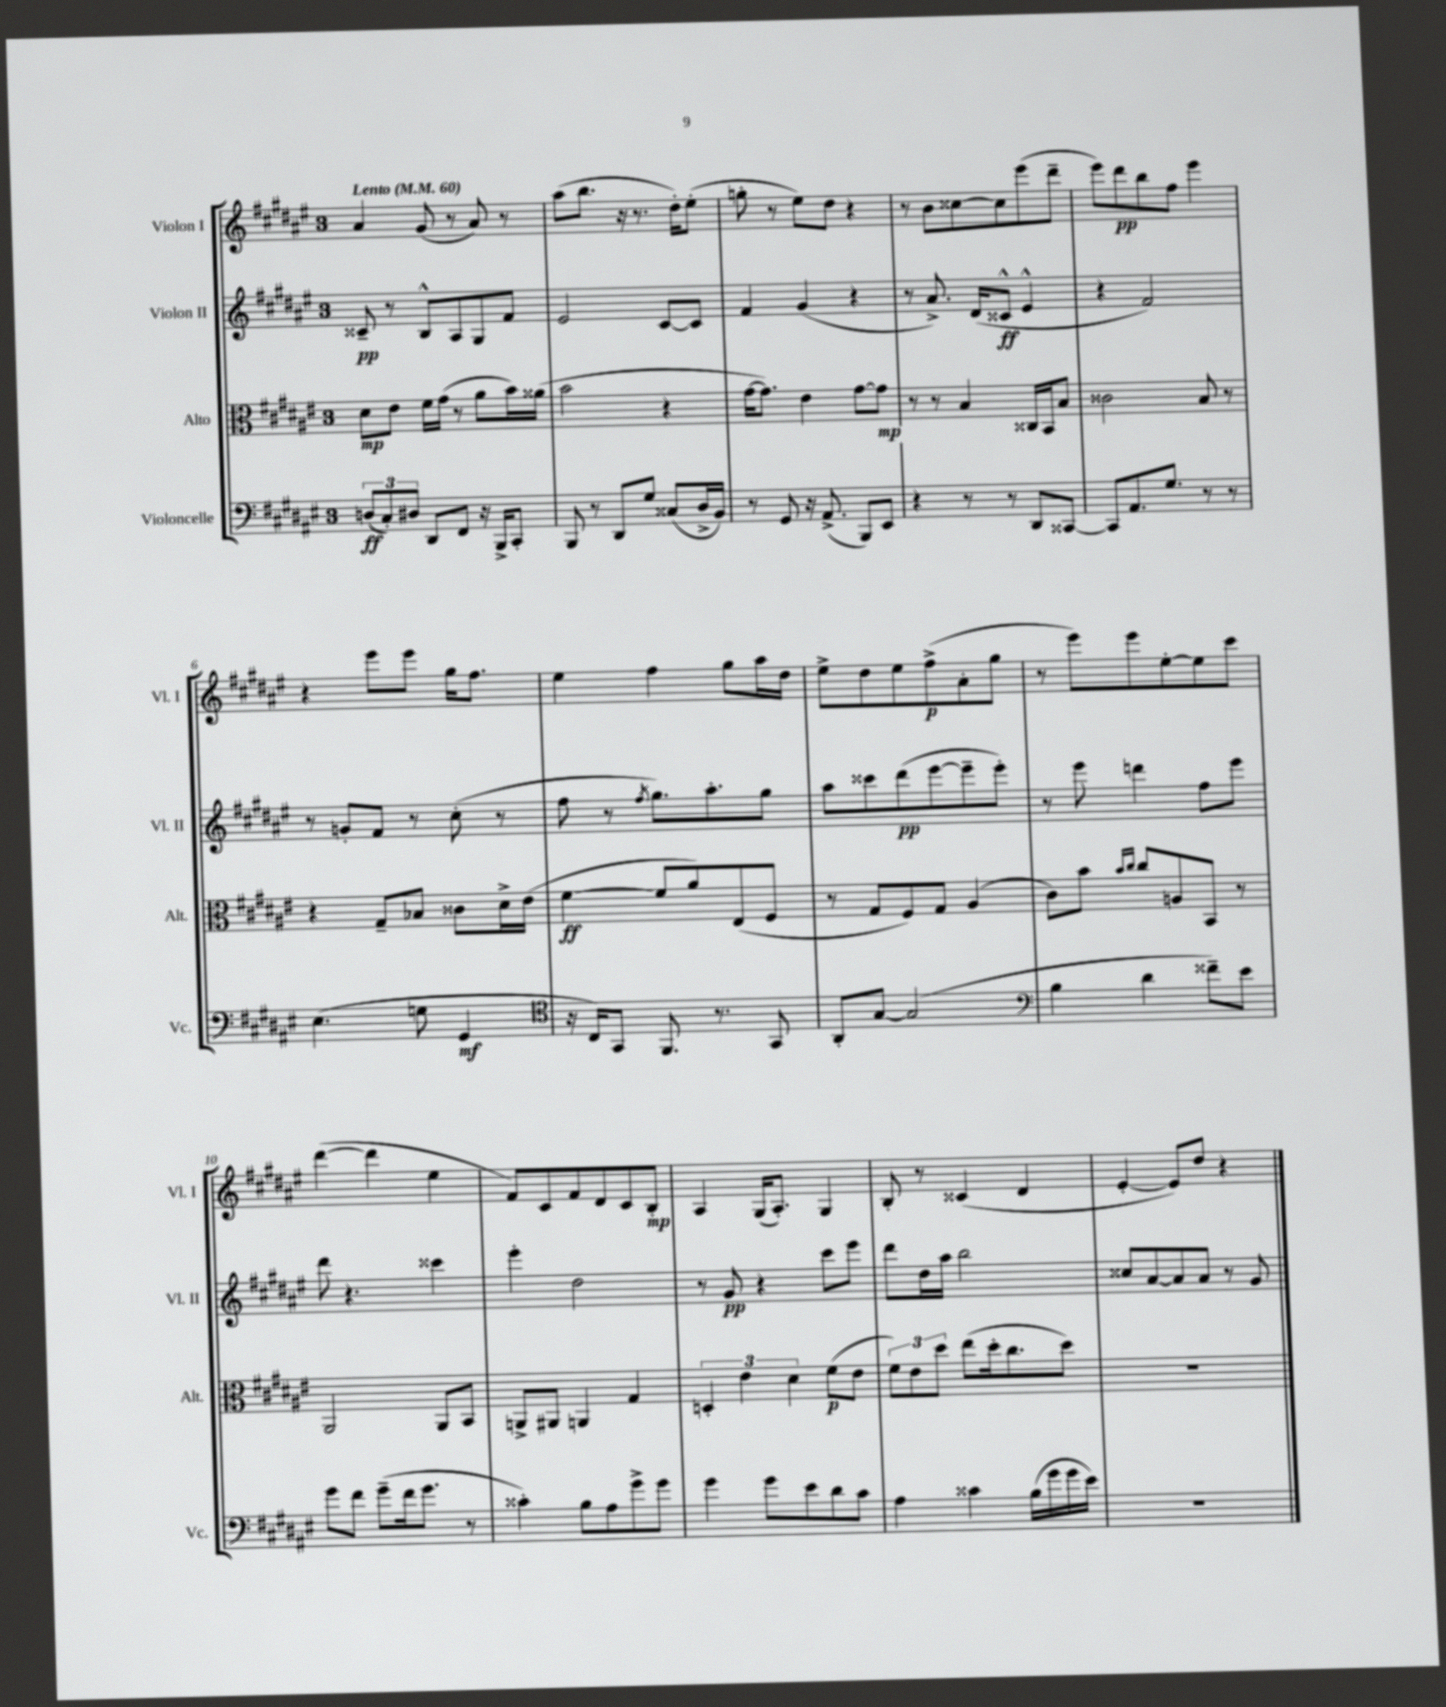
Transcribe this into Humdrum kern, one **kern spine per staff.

**kern	**dynam	**kern	**dynam	**kern	**dynam	**kern	**dynam
*part4	*part4	*part3	*part3	*part2	*part2	*part1	*part1
*staff4	*staff4	*staff3	*staff3	*staff2	*staff2	*staff1	*staff1
*I"Violoncelle	*	*I"Alto	*	*I"Violon II	*	*I"Violon I	*
*I'Vc.	*	*I'Alt.	*	*I'Vl. II	*	*I'Vl. I	*
*clefF4	*	*clefC3	*	*clefG2	*	*clefG2	*
*k[f#c#g#d#a#e#]	*	*k[f#c#g#d#a#e#]	*	*k[f#c#g#d#a#e#]	*	*k[f#c#g#d#a#e#]	*
*M3/4	*	*M3/4	*	*M3/4	*	*M3/4	*
*MM60	*	*MM60	*	*MM60	*	*MM60	*
=1	=1	=1	=1	=1	=1	=1	=1
!	!	!	!	!	!	!LO:TX:a:B:t=Lento	!
(12Dn/L	ff	8d#\L	mp	8c##X~/	pp	4a#/	.
12C#'/)	.	.	.	.	.	.	.
.	.	8e#\J	.	8r	.	.	.
12D#X/J	.	.	.	.	.	.	.
8DD#/L	.	16f#\LL	.	8B^^/L	.	(8g#/	.
.	.	(16g#\JJ	.	.	.	.	.
8FF#/J	.	8r	.	8A#/	.	8r	.
16r	.	8a#\L	.	8G#/	.	8a#/)	.
16BBB^/KL	.	.	.	.	.	.	.
8CC#'/J	.	16b\L)	.	8f#/J	.	8r	.
.	.	(16a##X\JJ	.	.	.	.	.
=2	=2	=2	=2	=2	=2	=2	=2
8BBB/	.	2b\	.	2e#/	.	(8aa#\L	.
8r	.	.	.	.	.	8.bb\J	.
8DD#/L	.	.	.	.	.	.	.
.	.	.	.	.	.	16r	.
8G#/J	.	.	.	.	.	8.r	.
(8C##X/L	.	4r	.	[8c#/L	.	.	.
.	.	.	.	.	.	16dd#'\KL)	.
16D#^/L	.	.	.	8c#/J]	.	(8ee#'\J	.
16BB/JJ)	.	.	.	.	.	.	.
=3	=3	=3	=3	=3	=3	=3	=3
8r	.	[16g#\KL	.	4f#/	.	8ggn'\	.
.	.	8.g#\J])	.	.	.	.	.
8GG#/	.	.	.	.	.	8r	.
16r	.	4e#\	.	(4g#/	.	8ee#\L)	.
(8.AA#^/	.	.	.	.	.	.	.
.	.	.	.	.	.	8dd#\J	.
8BBB/L)	.	[8g#\L	.	4r	.	4r	.
8EE#/J	.	8g#\J]	mp	.	.	.	.
=4	=4	=4	=4	=4	=4	=4	=4
4r	.	8r	.	8r	.	8r	.
.	.	8r	.	8.a#^/)	.	8b\L	.
8r	.	4B/	.	.	.	[8cc##X\	.
.	.	.	.	(16d#/KL	.	.	.
8r	.	.	.	8c##X^^/J	ff	8cc##\]	.
8DD#/L	.	16C##X/LL	.	4e#^^/	.	(8eee#\	.
.	.	16BB/J	.	.	.	.	.
[8CC##X/J	.	8B/J	.	.	.	8ddd#~\J	.
=5	=5	=5	=5	=5	=5	=5	=5
8CC##/L]	.	2c##X\	.	4r	.	8eee#\L)	.
8.AA#/	.	.	.	.	.	8ddd#\	pp
.	.	.	.	2f#/)	.	8bb\	.
8.G#/J	.	.	.	.	.	.	.
.	.	.	.	.	.	8ff#\J	.
8r	.	8B/	.	.	.	4eee#\	.
8r	.	8r	.	.	.	.	.
!!LO:LB:g=z
=6	=6	=6	=6	=6	=6	=6	=6
(4.E#\	.	4r	.	8r	.	4r	.
.	.	.	.	8gn'/L	.	.	.
.	.	8G#~/L	.	8f#/J	.	8eee#\L	.
8Gn\	.	8B-X/J	.	8r	.	8eee#\J	.
4GG#/	mf	8c##X\L	.	(8cc#'\	.	16gg#\KL	.
.	.	.	.	.	.	8.ff#\J	.
.	.	16d#^\L	.	8r	.	.	.
.	.	(16e#\JJ	.	.	.	.	.
=7	=7	=7	=7	=7	=7	=7	=7
*clefC4	*	*	*	*	*	*	*
16r	.	[4f#\	ff	8ff#\	.	4ee#\	.
16C#/KL)	.	.	.	.	.	.	.
8GG#/J	.	.	.	8r	.	.	.
.	.	.	.	8qff#/	.	.	.
8.FF#/	.	8f#/L]	.	8.gg#\L)	.	4ff#\	.
.	.	8a#/)	.	.	.	.	.
8.r	.	.	.	8.aa#'\	.	.	.
.	.	(8E#/	.	.	.	8gg#\L	.
8GG#/	.	8F#/J	.	8gg#\J	.	16aa#\L	.
.	.	.	.	.	.	16dd#\JJ	.
=8	=8	=8	=8	=8	=8	=8	=8
8AA#'/L	.	8r	.	8aa#\L	.	8ee#^\L	.
[8G#/J	.	8G#/L	.	8ccc##X\	.	8dd#\	.
(2G#/]	.	8F#/)	.	(8ddd#\	pp	8ee#\	.
.	.	8G#/J	.	[8eee#\	.	(8ff#^\	p
.	.	(4A#/	.	8eee#~\]	.	8a#'\	.
.	.	.	.	8eee#'\J)	.	8gg#\J	.
=9	=9	=9	=9	=9	=9	=9	=9
*clefF4	*	*	*	*	*	*	*
4B\	.	8c#\L)	.	8r	.	8r	.
.	.	8b\J	.	8eee#\	.	8eee#\L)	.
.	.	16qqb/LL	.	.	.	.	.
.	.	16qqcc#/JJ	.	.	.	.	.
4d#\	.	8cc#/L	.	4dddn\	.	8eee#\	.
.	.	8An/	.	.	.	[8ee#'\	.
8f##X~\L)	.	8BB/J	.	8ff#\L	.	8ee#\]	.
8e#\J	.	8r	.	8eee#\J	.	8ccc#\J	.
!!LO:LB:g=z
=10	=10	=10	=10	=10	=10	=10	=10
8g#\L	.	2AA#/	.	8ddd#\	.	([4ddd#\	.
8f#\J	.	.	.	4.r	.	.	.
(8g#~\L	.	.	.	.	.	4ddd#\]	.
16f#\k	.	.	.	.	.	.	.
8.g#\J	.	.	.	.	.	.	.
.	.	8AA#/L	.	4ccc##X\	.	4ee#\	.
8r	.	8BB/J	.	.	.	.	.
=11	=11	=11	=11	=11	=11	=11	=11
4c##X'\)	.	8AAn^/L	.	4eee#'\	.	8f#/L)	.
.	.	8AA#X/J	.	.	.	8c#/	.
8B\L	.	4AAn/	.	2dd#\	.	8f#/	.
8A#\	.	.	.	.	.	8d#/	.
8g#^\	.	4G#/	.	.	.	8c#/	.
8g#\J	.	.	.	.	.	8B'/J	mp
=12	=12	=12	=12	=12	=12	=12	=12
4g#\	.	6Dn'/	.	8r	.	4A#/	.
.	.	.	.	8g#/	pp	.	.
.	.	6e#\	.	.	.	.	.
8g#\L	.	.	.	4r	.	(16G#/KL	.
.	.	.	.	.	.	8.A#'/J)	.
.	.	6d#\	.	.	.	.	.
8e#\	.	.	.	.	.	.	.
8d#\	.	(8f#\L	p	8ccc#\L	.	4G#/	.
8c#\J	.	8e#\J	.	8eee#\J	.	.	.
=13	=13	=13	=13	=13	=13	=13	=13
4A#\	.	12f#\L)	.	8ddd#\L	.	8B'/	.
.	.	12e#\	.	.	.	.	.
.	.	.	.	16dd#\L	.	8r	.
.	.	12dd#\J	.	.	.	.	.
.	.	.	.	16aa#\JJ	.	.	.
4c##X\	.	(8ee#\L	.	2bb\	.	(4c##X/	.
.	.	16dd#'\k	.	.	.	.	.
.	.	8.cc#\	.	.	.	.	.
(16B\LL	.	.	.	.	.	4d#/	.
16g#\	.	.	.	.	.	.	.
16g#\	.	8dd#\J)	.	.	.	.	.
16e#\JJ)	.	.	.	.	.	.	.
=14	=14	=14	=14	=14	=14	=14	=14
2.r	.	2.r	.	8cc##X/L	.	[4e#'/	.
.	.	.	.	[8a#/	.	.	.
.	.	.	.	8a#/]	.	8e#/L])	.
.	.	.	.	8a#/J	.	8dd#/J	.
.	.	.	.	8r	.	4r	.
.	.	.	.	8g#/	.	.	.
==	==	==	==	==	==	==	==
*-	*-	*-	*-	*-	*-	*-	*-
